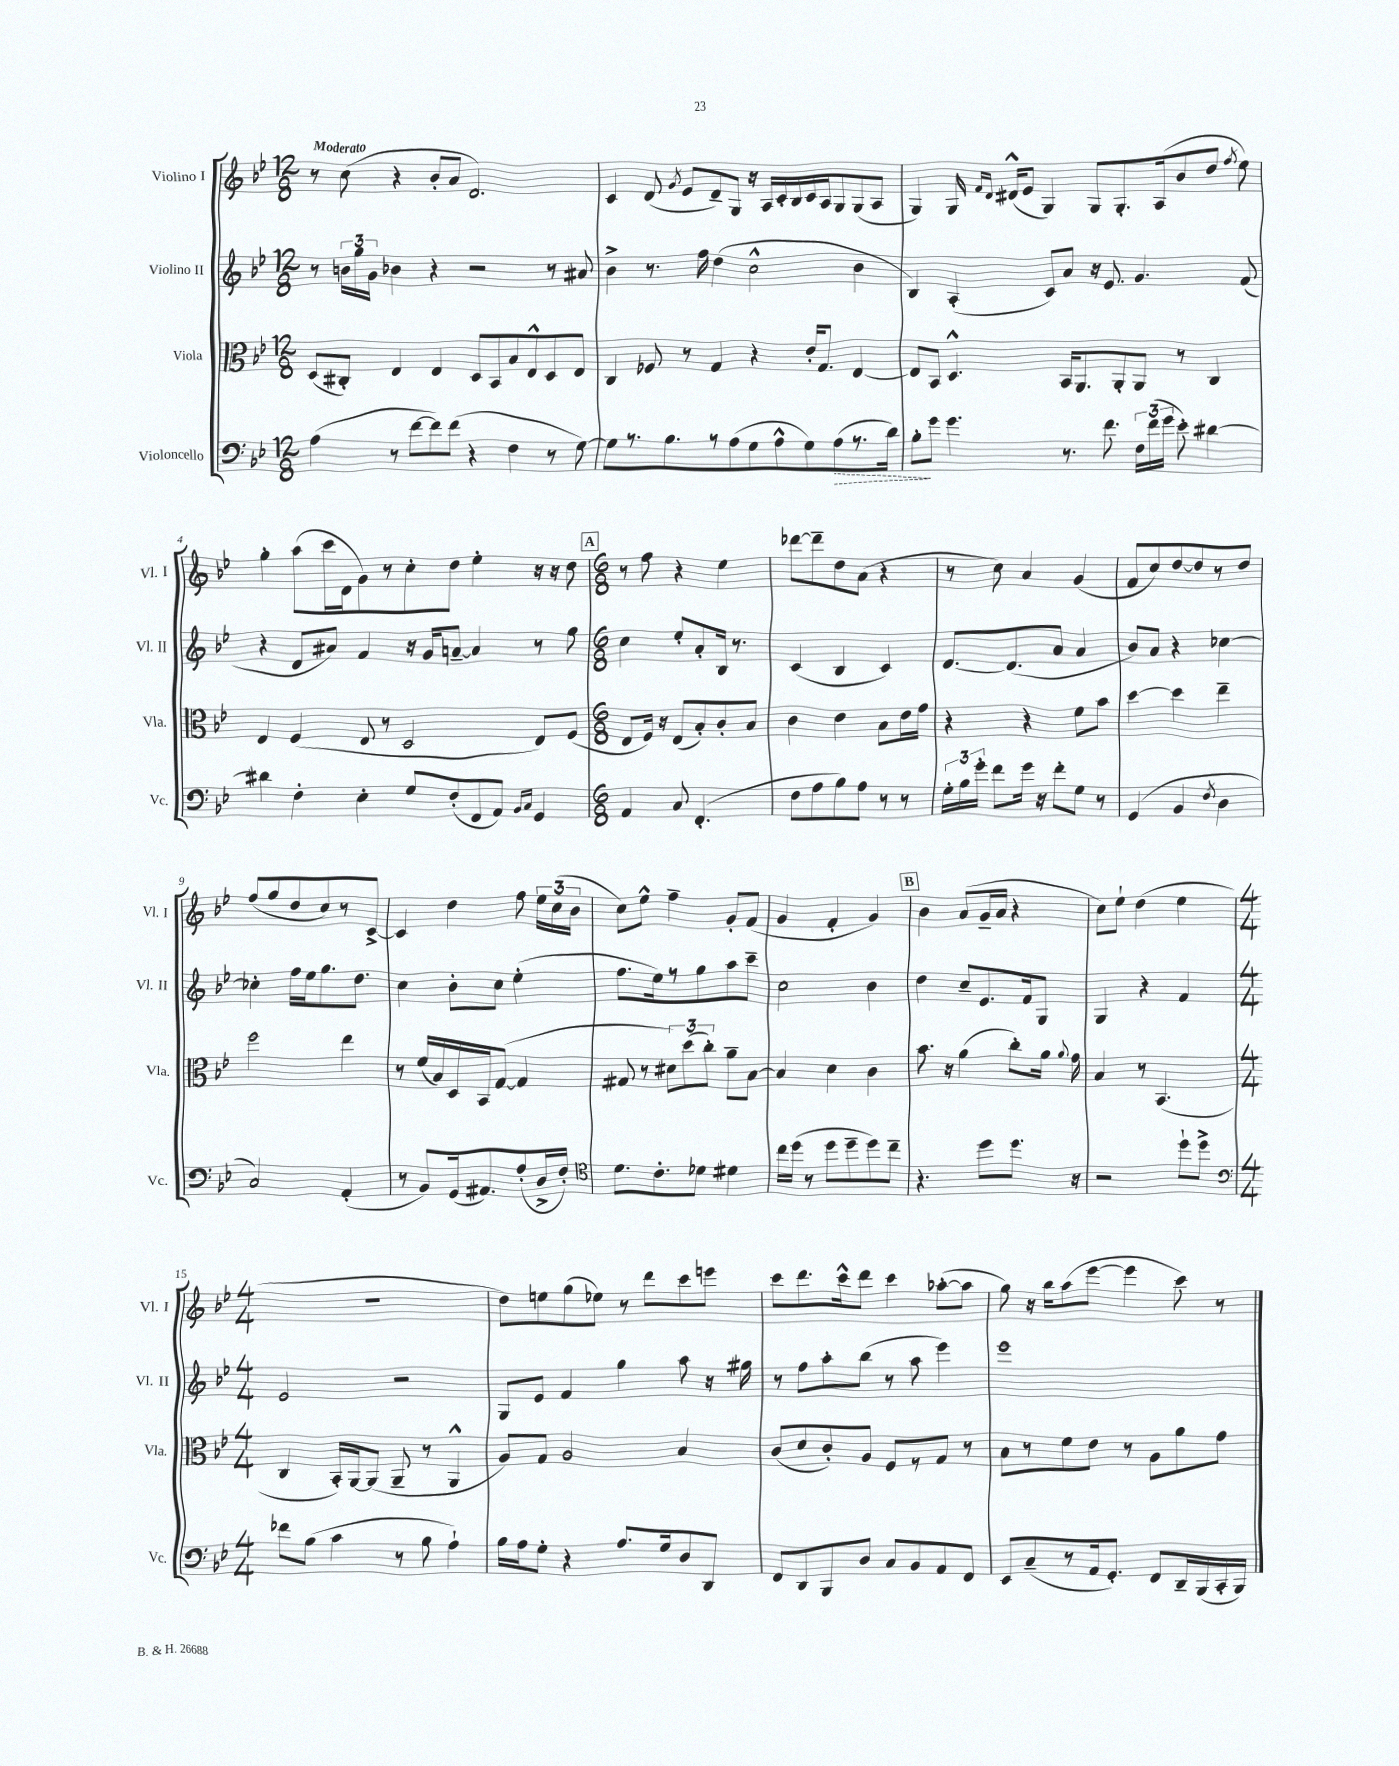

**kern	**kern	**kern	**kern
*staff4	*staff3	*staff2	*staff1
*clefF4	*clefC3	*clefG2	*clefG2
*k[b-e-]	*k[b-e-]	*k[b-e-]	*k[b-e-]
*M12/8	*M12/8	*M12/8	*M12/8
(4A\	(8D/L	8r	8r
.	8C#'/J)	24b\LL	(8cc\
.	.	24gg\	.
.	.	24g\JJ	.
8r	4E-/	4b-\	4r
[8f\L	.	.	.
8f\])	4E-/	4r	8b-'/L
(8f\J	.	.	8a/J
4r	8D/L	2r	2.d/)
.	8BB-/	.	.
4F\	8B-/	.	.
.	8E-^^/	.	.
8r	8D/	8r	.
[8G\)	8E-/J	8a#/	.
=	=	=	=
8G\]L	4C/	4b-^\	4c/
8.r	.	.	.
.	8F-/	8.r	(8d/
8.B-\	.	.	.
.	.	.	8qg/
.	8r	.	8e-/L
.	.	16ff\	.
8r	4G/	(4dd\	8d~/)
(8A\	.	.	8G/J
8G\	4r	2cc^^\	16r
.	.	.	16A/LL
8A^^\	.	.	16c'/
.	.	.	16B-/
8G\)	16e-'/LK	.	16c/
.	8.G/J	.	16A/J
(8A\	.	.	8G/
8.r	[4E-/	4b-\	(8G/
.	.	.	8A/J
16d\Jk)	.	.	.
=	=	=	=
8B-'\L	8E-/]L	4B-/)	4G/)
8g\J	8BB-/J	.	.
4.g\	4.D^^/	(4A'/	16G/
.	.	.	16qqf/LL
.	.	.	16qqd/JJ
.	.	.	(16d#^^/LK
.	.	.	8e-/J
.	.	8c/L)	4G/)
8.r	16BB-/LK	8a/J	.
.	8.AA/	.	.
.	.	16r	8G/L
8.f\	.	8.e-/	.
.	8AA'/	.	8.G'/
24F\LL	8AA/J	4.g/	.
(24f\	.	.	.
.	.	.	(16A/k
24g\JJ	.	.	.
8e-'\)	8r	.	8b-/
[4d#\	4C/	.	8dd/J
.	.	.	8qff/
.	.	(8f/	8ee-\)
=	=	=	=
4d#\]	4E-/	4r	4gg'\
4F'\	(4F/	8d/L	(8aa\L
.	.	8a#/J)	16ccc\L
.	.	.	16d\J
4E-'\	8E-/	4f/	8g\)
.	8r	.	8r
8G/L	2D/	16r	8cc'\
.	.	16g/LK	.
(8F'/	.	[8a~/J	8dd\J
8FF/	.	4a/]	4ee-'\
8AA/J)	.	.	.
16qqBB-/LL	.	.	.
16qqC/JJ	.	.	.
4GG/	8E-/L)	8r	16r
.	.	.	16r
.	(8F/J	8gg\	8dd\
=	=	=	=
*M6/8	*M6/8	*M6/8	*M6/8
4AA/	8E-/L	4cc\	8r
.	16F/Jk)	.	8ff\
.	16r	.	.
8C/	(8E-/L	8ee-'/L	4r
(4.FF'/	8B-'/)	8a'/	.
.	8c'/	16B-/Jk	4ee-\
.	.	8.r	.
.	8B-/J	.	.
=	=	=	=
8F\L	4c\	(4c/	[8ddd-\L
8A\	.	.	8ddd-~\]
8B-\)	4e-\	4B-/	8dd\
8A\J	.	.	(8a\J
8r	8B-\L	4c/)	4r
8r	16e-\L	.	.
.	16g\JJ	.	.
=	=	=	=
24G'\LL	4r	[8.d/L	8r
24B-\	.	.	.
24g'\JJ	.	.	.
8f\L	.	.	8cc\)
.	.	(8.d/]	.
16g\Jk	4r	.	4a/
16r	.	.	.
8f'\L	.	8a/J	.
8G\J	8f\L	4a/	(4g/
8r	8b-\J	.	.
=	=	=	=
(4GG/	[4dd\	8b-/L)	8f/L
.	.	8a/J	8cc/)
4BB-/	4dd\]	4r	[8dd/
.	.	.	8dd/]
8qF/	.	.	.
4D\	4ee-~\	[4cc-\	8r
.	.	.	8dd/J
=	=	=	=
2C/)	2ff\	4cc-'\]	(8ff/L
.	.	.	8gg/
.	.	16ff\LL	8dd/
.	.	16ee-\J	.
.	.	8.gg\	8cc/)
(4AA'/	4ee-\	.	8r
.	.	8.dd\J	.
.	.	.	[8c^/J
=	=	=	=
8r	8r	4cc\	4c/]
8BB-/L)	(16f/LL	.	.
.	16B-/)	.	.
(16GG/k	16D/	8b-'\L	4dd\
8.AA#/)	16BB-/J	.	.
.	([8G/J	8cc\J	.
(8A'/	4G/]	(4ee-'\	8ff\
16D^/L	.	.	24ee-\LL
.	.	.	(24cc\
16F'/JJ)	.	.	.
.	.	.	24b-\JJ
=	=	=	=
*clefC4	*	*	*
8.d\L	8G#/	8.ff\L	8cc\L)
.	8r	.	8ee-^^\J
8.c'\	.	16ee-\k)	.
.	12d#\L)	8r	4ff~\
.	(12dd\	.	.
8d-\J	.	8gg\	.
.	12cc'\J)	.	.
4d#\	8a~\L	8aa\	8g'/L
.	[8B-\J	8ccc~\J	(8f/J
=	=	=	=
16cc\LL	4B-/]	2cc\	4g/
(16dd\JJ	.	.	.
8r	.	.	.
8dd\L	4d\	.	4f'/
8dd~\	.	.	.
8dd\)	4c\	4b-\	4g/)
8cc~\J	.	.	.
=	=	=	=
4.r	8.b-\	4dd\	4b-\
.	16r	.	.
.	(4a\	8cc~/L	(8a/L
8dd\L	.	8.e-/	16g~/L
.	.	.	16a/JJ
8.dd\J	8cc'\L)	.	4r
.	.	16f/k	.
.	16a\Jk	8G/J	.
.	8qqa/	.	.
16r	16g\	.	.
=	=	=	=
2r	4B-/	4G/	8cc\L)
.	.	.	8ee-`\J
.	8r	4r	(4dd\
.	(4.BB-/	.	.
8dd`\L	.	4f/	4ee-\
8dd^\J	.	.	.
=	=	=	=
*clefF4	*	*	*
*M4/4	*M4/4	*M4/4	*M4/4
8f-\L	4C/	2e-/	1r
(8B-\J	.	.	.
4c\	16BB-'/LL)	.	.
.	[16AA/J	.	.
.	(8AA/]J	.	.
8r	8AA~/	2r	.
8B-\	8r	.	.
4A`\)	4AA^^/	.	.
=	=	=	=
16B-\LL	8A/L)	8G/L	8dd\L)
16A\J	.	.	.
8G'\J	8G/J	8e-/J	8ee\
4r	2A/	4f/	(8gg\
.	.	.	8ee-\J)
8.A/L	.	4gg\	8r
.	.	.	8ddd\L
16G/k	.	.	.
8D/	4B-/	8aa\	8ccc\
8DD/J	.	16r	8eee\J
.	.	16gg#\	.
=	=	=	=
8FF/L	(8c/L	8r	8ccc\L
8DD/	8d/	8ff\L	8.ddd\
8BBB-/	8c'/)	8aa'\	.
.	.	.	16ccc^^\k
8D/J	8A/J	(8bb-\J	8ddd\J
8C/L	8F/L	8r	4ccc\
8BB-/	8r	8aa\	.
8AA/	8G/J	4eee-\)	([8aa-'\L
8FF/J	8r	.	8aa-\]J
=	=	=	=
8EE-/L	8B-\L	1eee-	8gg\)
(8C~/	8r	.	16r
.	.	.	16bb-\LK
8r	8f\	.	(8aa\
16AA/k	8e-\J	.	[8eee-\J
8.GG'/J)	.	.	.
.	8r	.	4eee-\]
8FF/L	8A\L	.	.
16DD~/L	8a\	.	8ccc\)
(16BBB-/	.	.	.
16CC'/	8g\J	.	8r
16BBB-/JJ)	.	.	.
==	==	==	==
*-	*-	*-	*-
